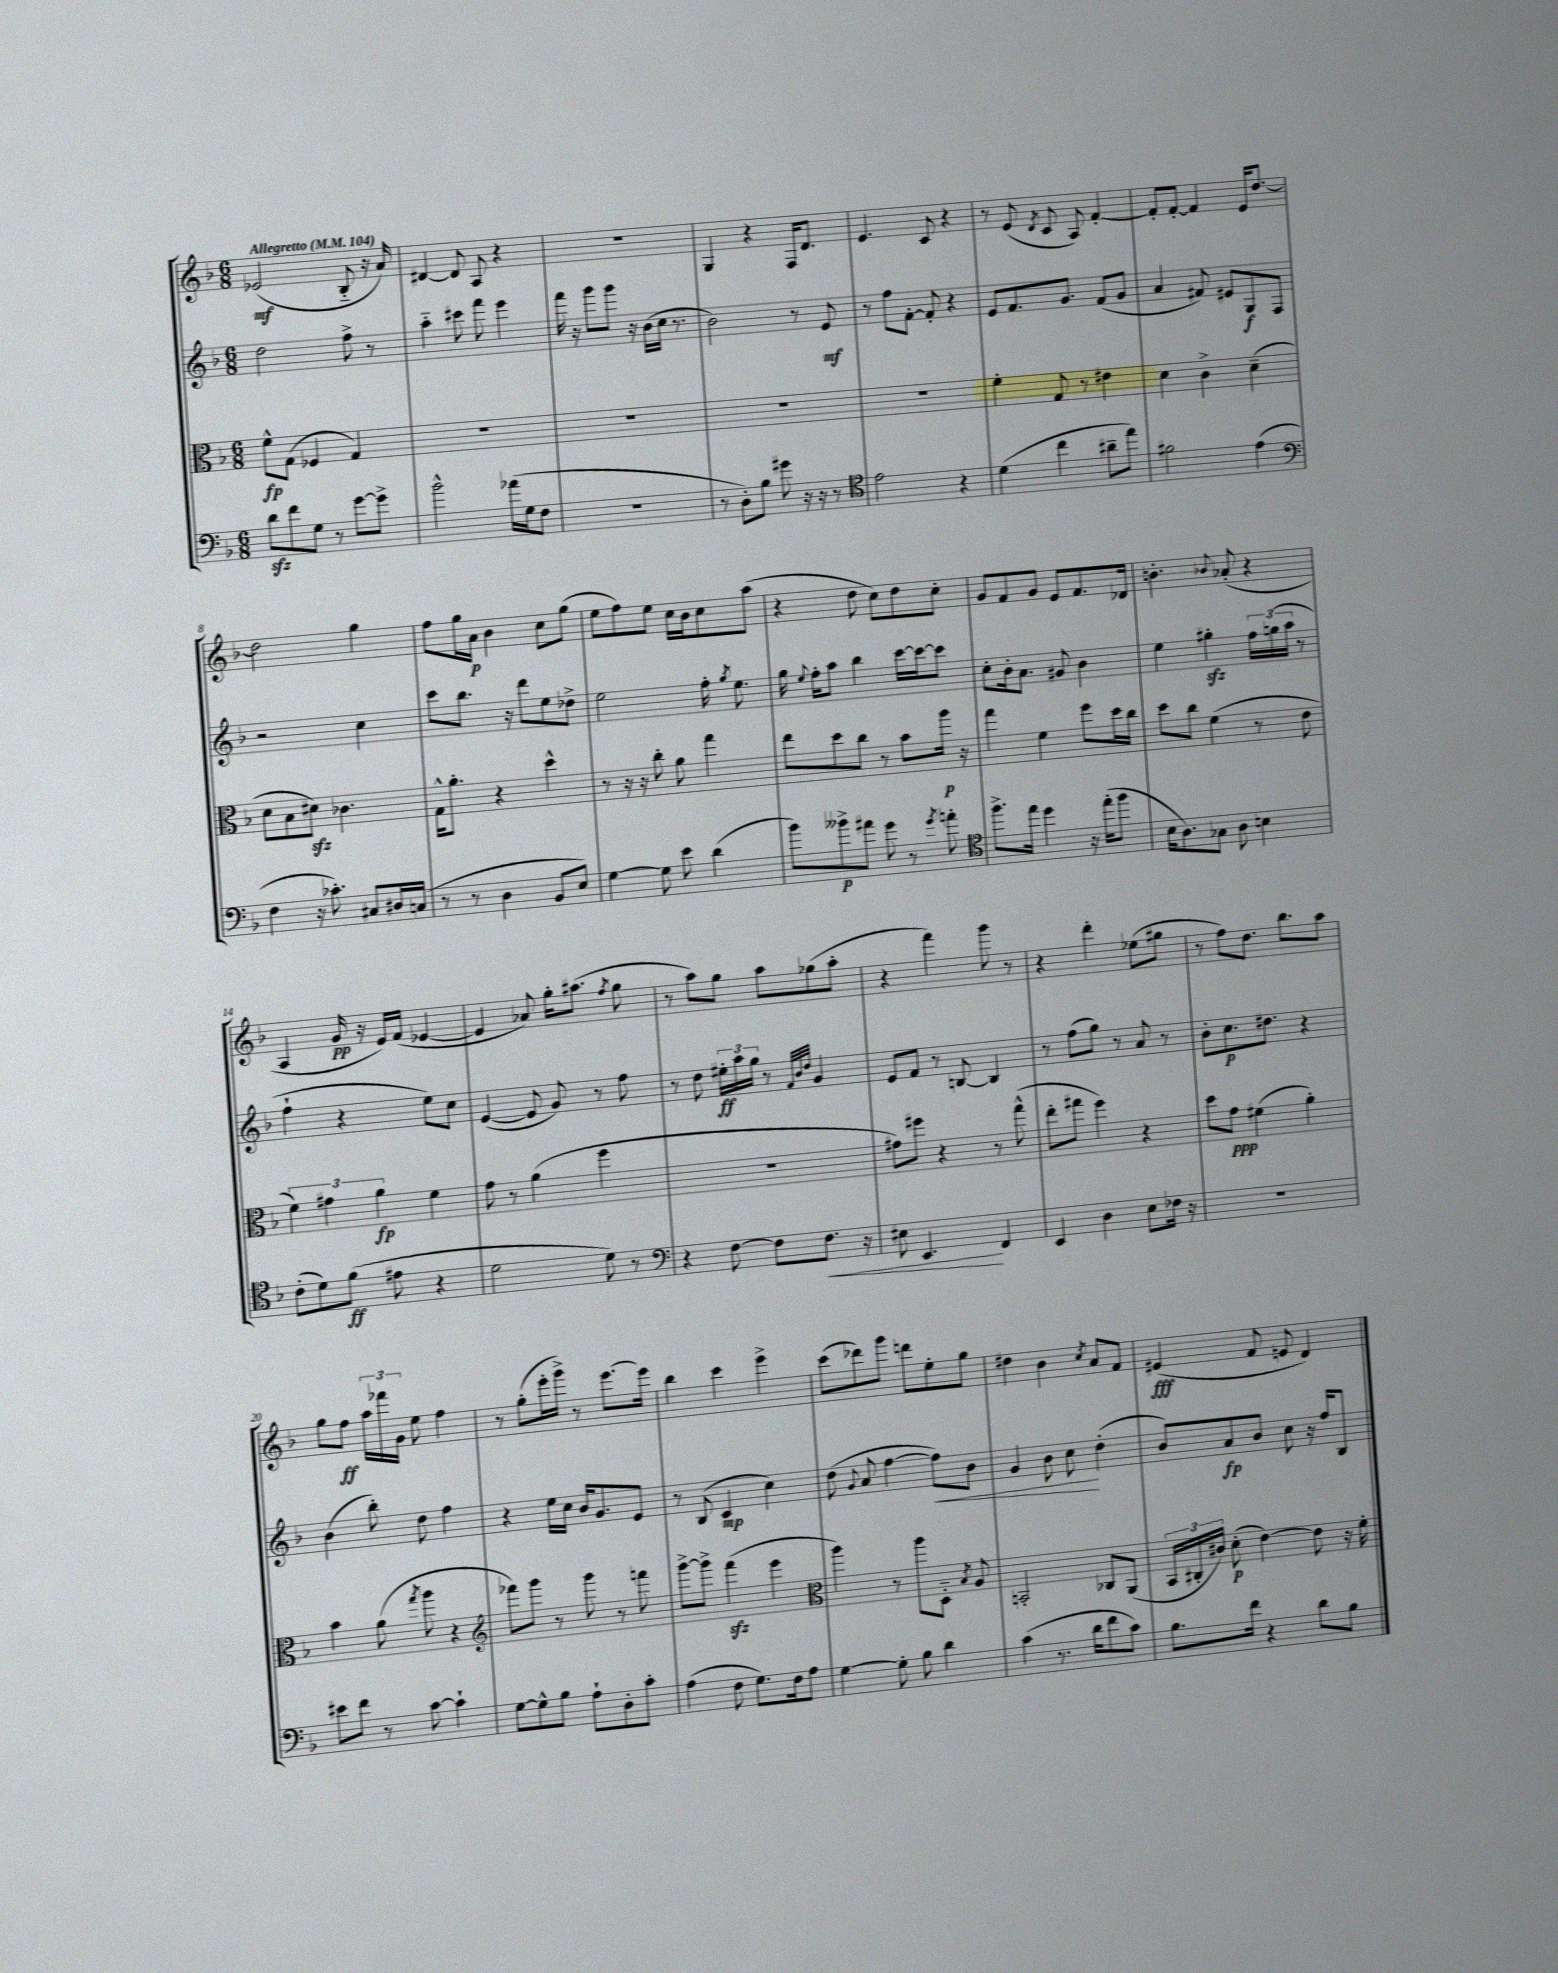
<<
\new StaffGroup <<
\new Staff = "s0" {
    \clef treble \key f \major \numericTimeSignature \time 6/8 \tempo "Allegretto" 4 = 104
    \autoBeamOff ees'2\mf( bes8-_ r16 a'16) |
    dis'4~ dis'8 a8 r4 |
    R2. |
    g4 r4 f16[ d'8.] |
    e'4. c'8 r4 |
    r8 e'8( \acciaccatura { d'8 } c'8 a8) f'4~-. |
    f'8[-. f'8]~-. f'4 e'16[ d''8.]~ |
    d''2 g''4 |
    f''8[ g''16 a'16]\p bes'4 c''8[ g''8]( |
    e''8[ f''8) e''8] c''16[ bes'16 c''8 a''8]( |
    r4 d''8 c''8[) d''8 c''8]-. |
    g'8[ f'8 g'8] e'8[ f'8. des'16] |
    b'4.-. \appoggiatura { bes'8 } aes'8-.( r4 |
    a4 g'16\pp r16 e'16[) f'16]( ees'4~ |
    ees'4 aes'8) g''16[-. ais''8.]( \acciaccatura { f''8 } g''8 |
    r8 a''8[) g''8] a''8[ ges''8( a''8]-. |
    r4 f'''4) g'''8 r8 |
    r4 d'''4-. ees''8[( gis''8] |
    r8 f''8[) d''8.] bes''8.[ a''8] |
    g''8[ f''8]\ff \tuplet 3/2 { a''16[ fes'''16 g'16] } e''8 f''4 |
    r8 g''8[-.( e'''16-. g'''16]->) r8 e'''8.[~ e'''16] |
    bes''4 c'''4 e'''4-> |
    c'''8[( des'''8) g'''8] d'''8[ e''8-. g''8] |
    dis''4 bes'4 \acciaccatura { c''8 } a'8[ f'8] |
    eis'4\fff( f'8 e'8 d'4) \bar "|." |
}
\new Staff = "s1" {
    \clef treble \key f \major \numericTimeSignature \time 6/8
    \autoBeamOff d''2 f''8-> r8 |
    a''4-_ cis'''8 f'''8 e'''4 |
    f'''16 r16 g'''8[ g'''8] r16 bes'16[( c''16] r8. |
    bes'2) r8 e'8\mf |
    r8 f''8[ f'8]~-. f'8-. r4 |
    e'8[ f'8. g'8.] f'8[( g'8] |
    a'4 fis'8) eis'8[ g8\f f8] |
    r2 c''4 |
    c'''8[ bes''8.] r16 d'''8[ e''8 des''8]-> |
    e''2 f''16-. \acciaccatura { g''8 } e''8. |
    g''16 \appoggiatura { e''8 } f''16[-. a''8] bes''4 c'''16[~ c'''16~ c'''8] |
    c''8[-. bes'16-. a'8.] gis'8 bes'4 |
    e''4 gis''4-.\sfz \tuplet 3/2 { f''16[ g''16( a''16] } r8 |
    f''4-! r4 e''8[) c''8] |
    e'4~( e'8 g'8) r8 f''8 |
    r8 d''8 \tuplet 3/2 { eis''16[-.\ff a''16 g''16] } r8 \grace { f'32[ bes'32 d''32] } g'4 |
    e'8[ f'8] r8 b8~ b4 |
    r8 f''8[( g''8]) r8 a'8 r8 |
    bes'8[-. c''8.\p dis''8.] r4 |
    bes'4( bes''8-.) d''8 f''4 |
    r4 e''16[ c''16] bes'16[ g'8. e'8] |
    r8 bes8( c'4\mp c''4) |
    d''8( \appoggiatura { g'8 } a'8 f''4~ f''8[\<) bes'8] |
    g'4 bes'8 c''8\! d''4-.( |
    bes'8[) a'8\fp bes'8] c''8 r16 f''16[ bes8] \bar "|." |
}
\new Staff = "s2" {
    \clef alto \key f \major \numericTimeSignature \time 6/8
    \autoBeamOff f'8[-^\fp g8]( fes4 g4) |
    R2. |
    R2. |
    R2. |
    R2. |
    f'4-. g8 r8 eis'4 |
    d'4 c'4-> d'4--( |
    d'8[ bes8 dis'8]\sfz) ces'4. |
    g16[-^ a'8.]-. r4 d''4-^ |
    r8 r16 r16 c''8-. a'8 g''4 |
    e''8[ d''8 c''8] r8 bes'8[ a''16]\p r16 |
    g''4 f'4 f''8[ d''16 c''16] |
    d''8[ c''8] f'4( r8 e'8 |
    \tuplet 3/2 { f'4) gis'4 a'4\fp } f'4 |
    g'8 r8 a'4( f''4 |
    R2. |
    gis'8[) fis''8] r4 r8 g''8-^( |
    e''8[-. gis''8] f''4) r4 |
    d''8[ g'8]\ppp fis'4( a'4-.) |
    bes'4 a'8( \acciaccatura { g''8 } a''8 r4 |
    \clef treble fes'''8[) g'''8] r8 g'''8 r8 f'''8 |
    g'''8[~-> g'''8]-> f'''4\sfz( e'''4 |
    \clef alto a''4) r8 a''8[ d8]-_ \acciaccatura { bes8 } a8 |
    b,2-. ces8[ a,8]( |
    \tuplet 3/2 { bes,16[ cis16-. cis'16]) } d'8-.\p( e'4~) e'8 r16 f'16-. \bar "|." |
}
\new Staff = "s3" {
    \clef bass \key f \major \numericTimeSignature \time 6/8
    \autoBeamOff d'8[\sfz f'8 g8] r8 g'8[~ g'8]-> |
    bes'2-^ aes'16[( g16 f8] |
    R2. |
    r8 d8[-.) bes8] gis'8 r16 r16 r8 |
    \clef tenor e'2 r4 |
    d'4( c''4 ais'8[-- e''8]) |
    fis'2 e'4( |
    \clef bass f4 r16 ces'8.-.) cis8[ dis16 c16]( |
    r8 r8 d4 bes,8[ e8]) |
    g4~ g8 e'8 d'4( |
    bes'8[) beses'8->\p ais'8] g'8 r8 \acciaccatura { g'8 } a'8-. |
    \clef tenor f''8.[-> e''16] d''4 r16 e''16[-.( f''8] |
    bes16[ a8.) ges8] a8 b4 |
    c'8[-.( d'8) f'8]\ff( eis'8 r4 |
    d'2 d'8) r8 |
    \clef bass r4 f8~ f8[ f8.]\< r16 |
    eis8 e,4.\! f,4 |
    e,4 d4 e8[ fes16] r16 |
    R2. |
    eis'8[ f'8] r8 c'8~ c'4-! |
    g8[~ g8-^ bes8] a8[-! d8-. c'8]-. |
    a4( f8 g8.[) f16 a8] |
    g4~ g8-. bes8 d'4 |
    c'4( r8. d'16[ f'8 c'8]) |
    bes8.[ f'16] r4 d'8[ bes8] \bar "|." |
}
>>
>>
